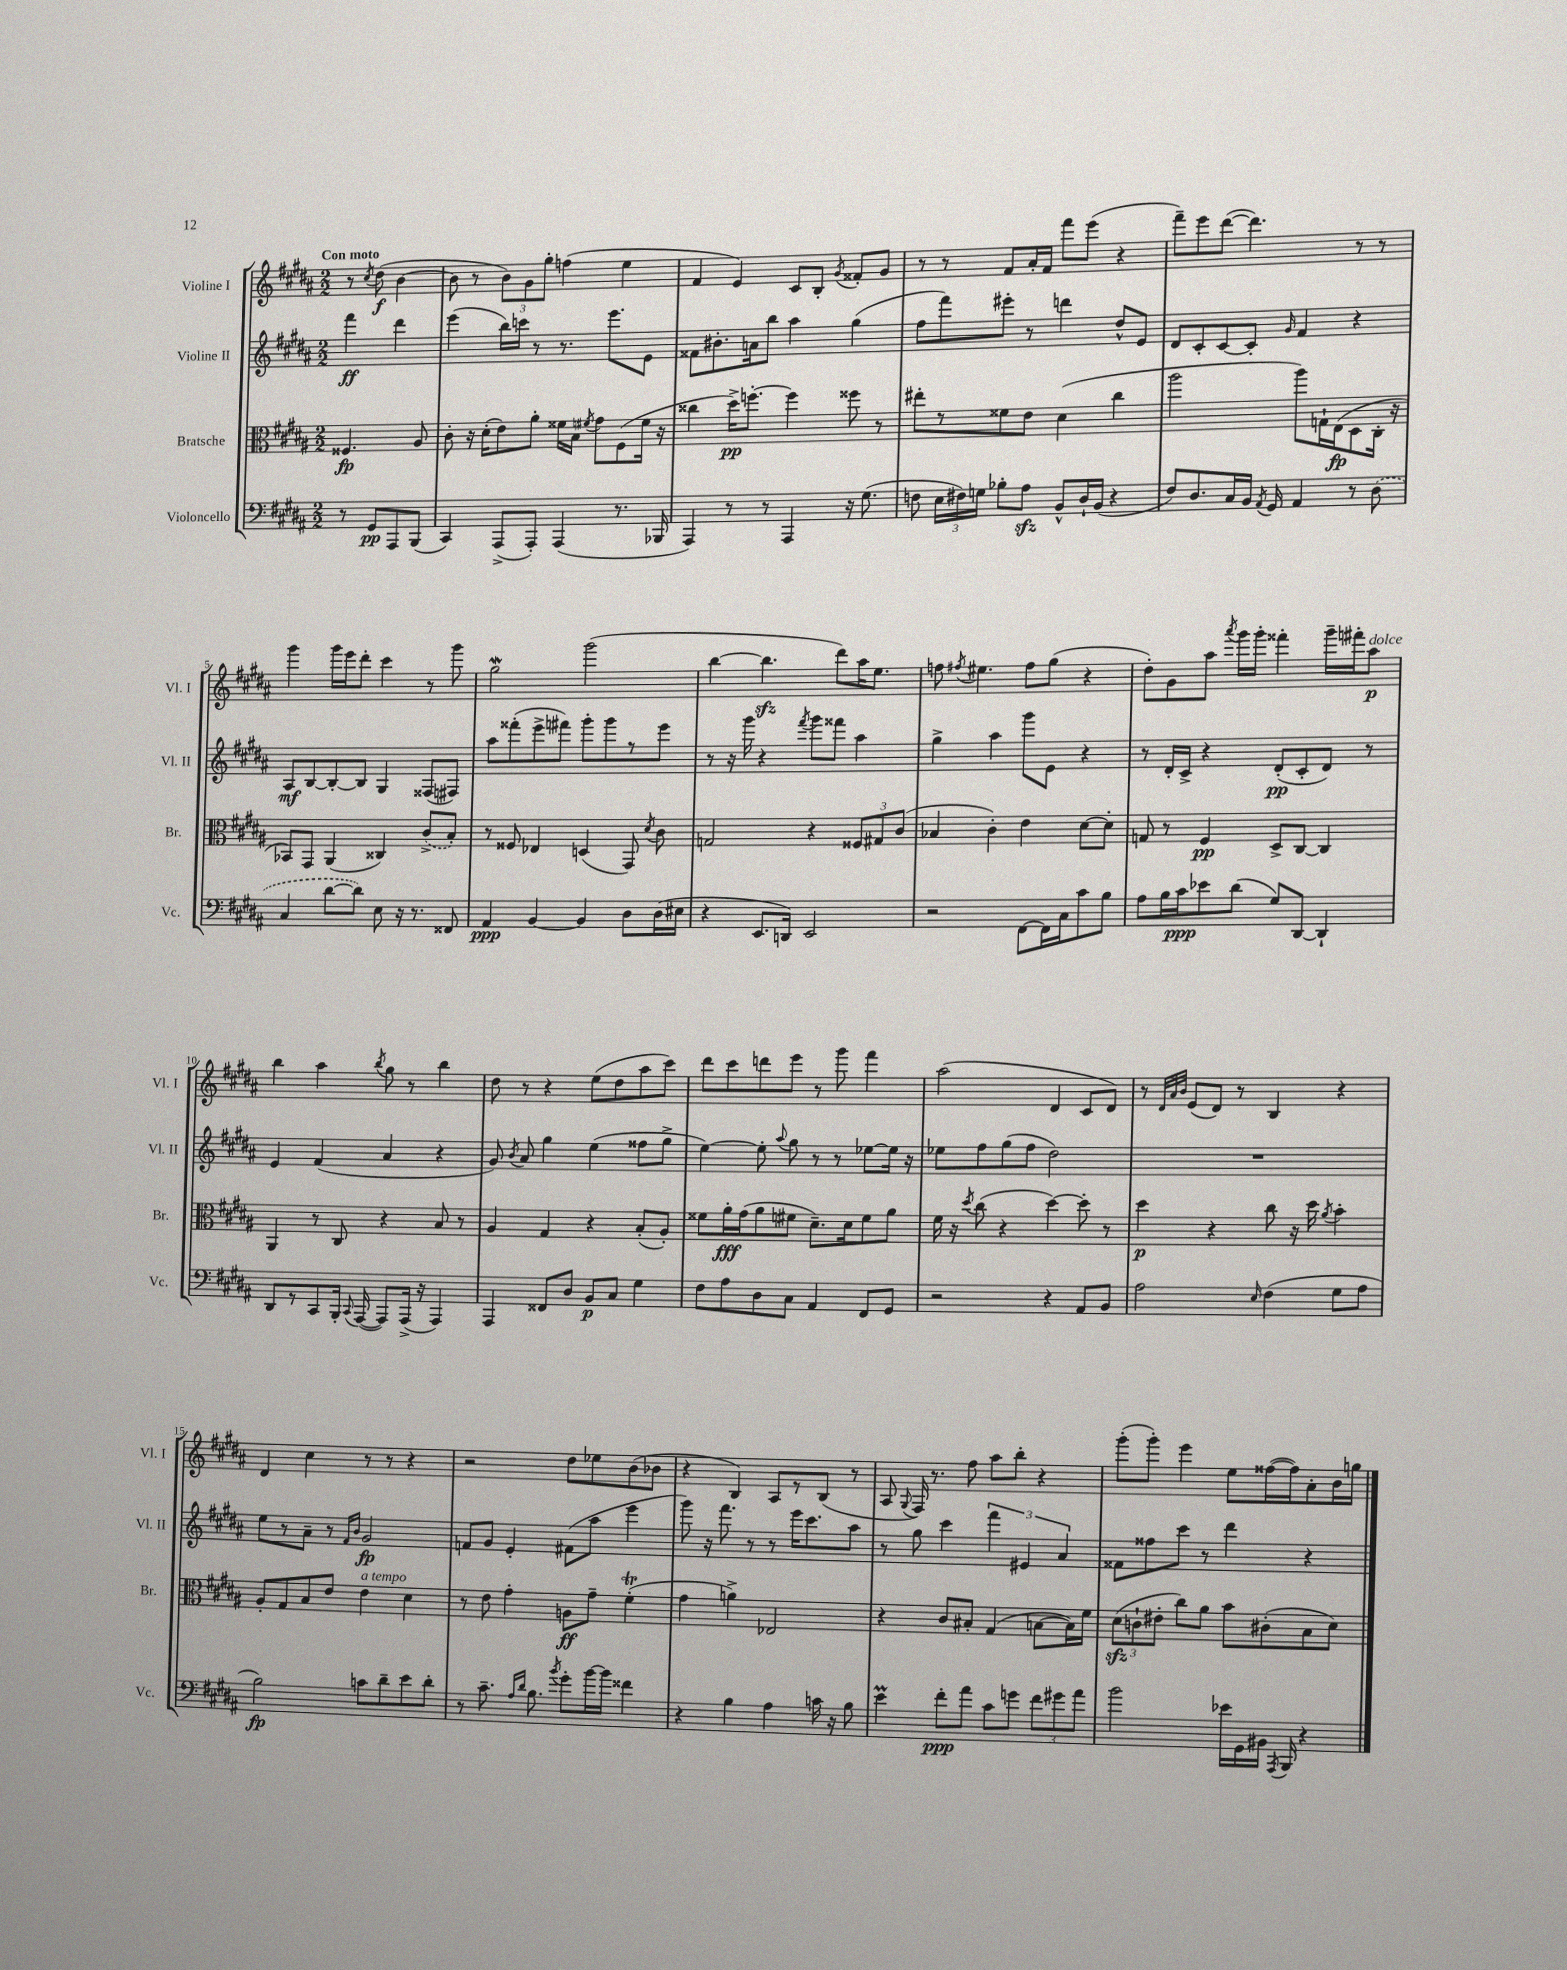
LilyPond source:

<<
\new StaffGroup <<
\new Staff = "s0" \with { instrumentName = "Violine I" shortInstrumentName = "Vl. I" } {
    \clef treble \key b \major \numericTimeSignature \time 2/2 \partial 2 \tempo "Con moto"
    \autoBeamOff r8 \acciaccatura { cis''8 } dis''8\f( b'4~ |
    b'8 r8 \tuplet 3/2 { b'8[) gis'8 gis''8]-. } f''4( e''4 |
    fis'4 e'4) cis'8[ b8]-. \acciaccatura { gis'8 } fisis'8[-. gis'8] |
    r8 r8 fis'8[ ais'16-. fis'16] fis'''8[ e'''8]( r4 |
    fis'''8[--) e'''8 dis'''8]~( dis'''4.) r8 r8 |
    gis'''4 gis'''16[ e'''16 dis'''8]-. cis'''4 r8 gis'''8 |
    gis''2\mordent gis'''2( |
    b''4~ b''4.\sfz dis'''8[) ais''16 e''8.] |
    f''8 \acciaccatura { fis''8 } eis''4. fis''8[ gis''8]( r4 |
    dis''8[-.) gis'8 ais''8] \acciaccatura { ais'''8 } gis'''16[ gis'''16]-. fisis'''4-. gis'''16[-- fis'''16-. ais''8]\p^\markup { \italic "dolce" } |
    b''4 ais''4 \acciaccatura { b''8 } gis''8 r8 b''4 |
    dis''8 r8 r4 e''8[( dis''8 ais''8 cis'''8]) |
    dis'''8[ cis'''8 d'''8 e'''8] r8 gis'''8 fis'''4 |
    ais''2( dis'4 cis'8[ dis'8]) |
    r8 \grace { dis'32[ ais'32 b'32] } e'8[( dis'8]) r8 b4 r4 |
    dis'4 cis''4 r8 r8 r4 |
    r2 dis''8[ ees''8 b'8( bes'8] |
    r4 b4) ais8[ r8 b8]( r8 |
    ais8 \appoggiatura { gis8 } fis16) r8. fis''8 ais''8[ b''8]-. r4 |
    gis'''8[-.( gis'''8]-.) e'''4 e''8[ fisis''16~( fisis''16) ais'8-. b'16 g''16] \bar "|." |
}
\new Staff = "s1" \with { instrumentName = "Violine II" shortInstrumentName = "Vl. II" } {
    \clef treble \key b \major \numericTimeSignature \time 2/2 \partial 2
    \autoBeamOff fis'''4\ff dis'''4 |
    e'''4( b''16[) c'''16] r8 r8. e'''8.[ e'8] |
    fisis'8[ bis'8.-. a'16 b''8] ais''4 gis''4( |
    fis''8[ fis'''8) eis'''8]-. r8 d'''4 dis''8[-^ e'8] |
    dis'8[ cis'8-. cis'8~ cis'8]-. \grace { gis'16 } fis'4 r4 |
    ais8[\mf b8~ b8~-. b8] gis4 fisis8[( fis8]) |
    ais''8[ fisis'''8-.( e'''8-> fis'''8]) gis'''8[-. gis'''8 r8 e'''8] |
    r8 r16 gis'''16 r4 \acciaccatura { fis'''8 } gis'''8[ fisis'''8] ais''4 |
    gis''4-> ais''4 gis'''8[ e'8] r4 |
    r8 dis'16[-. cis'16]-> r4 dis'8[-.\pp( cis'8-. dis'8]) r8 |
    e'4 fis'4( ais'4 r4 |
    gis'8) \acciaccatura { b'8 } ais'8 gis''4 e''4( fisis''8[ gis''8]-> |
    e''4~) e''8-. \appoggiatura { ais''8 } gis''8 r8 r8 ees''8[~ ees''16] r16 |
    ees''8[ fis''8 gis''8( fis''8] dis''2) |
    R1 |
    e''8[ r8 ais'8]-- r8 \grace { fis'16[ b'16] } gis'2\fp |
    f'8[ gis'8] e'4-. fis'8[( ais''8] e'''4 |
    gis'''8) r16 fis'''8. r8 r8 e'''16[ cis'''8. ais''8] |
    r8 gis''8 cis'''4 \tuplet 3/2 { fis'''4 eis'4 ais'4 } |
    fisis'8[ fisis''8 cis'''8] r8 dis'''4 r4 \bar "|." |
}
\new Staff = "s2" \with { instrumentName = "Bratsche" shortInstrumentName = "Br." } {
    \clef alto \key b \major \numericTimeSignature \time 2/2 \partial 2
    \autoBeamOff fisis4.\fp ais8 |
    cis'8-. r16 dis'16[-.( e'8) ais'8]-. fisis'16[ b16] \acciaccatura { fis'8 } gis'8[ fis8( fis'16] r16 |
    cisis''4 dis''16[->\pp) f''8.]~-. f''4 fisis''8 r8 |
    eis''8[-. r8 fisis'8 e'8] dis'4( cis''4 |
    ais''2 ais''8[) g16-! e16\fp( dis8 cis16]-. r16 |
    bes,8[) gis,8] ais,4( cisis4) \once \slurDashed cis'8[->( b8]-.) |
    r8 fisis8 ees4 d4( gis,8) \acciaccatura { dis'8 } cis'8 |
    g2 r4 \tuplet 3/2 { fisis8[ gis8 cis'8]( } |
    bes4 cis'4-.) e'4 dis'8[~ dis'8]-. |
    g8 r8 fis4\pp dis8[-> cis8]~ cis4 |
    ais,4 r8 cis8 r4 b8 r8 |
    ais4 gis4 r4 b8[-.( ais8]-.) |
    fisis'8[ ais'16-.\fff gis'16( ais'8 fis'8] dis'8.[--) dis'16 fis'8 ais'8] |
    fis'16 r16 \acciaccatura { dis''8 } cis''8( r4 dis''4~) dis''8-. r8 |
    dis''4\p r4 cis''8 r16 dis''16 \acciaccatura { ais'8 } b'4-. |
    ais8[-. gis8 b8 e'8] e'4^\markup { \italic "a tempo" } dis'4 |
    r8 e'8 gis'4-. a8[\ff gis'8]-- fis'4-.\trill( |
    gis'4 a'4->) ees2 |
    r4 cis'8[ bis8]-. gis4( b8[~ b16) fis'16] |
    \tuplet 3/2 { dis'8[\sfz( c'8-! eis'8]-. } cis''8[) ais'8] b'8[ cis'8-.( b8 dis'8]) \bar "|." |
}
\new Staff = "s3" \with { instrumentName = "Violoncello" shortInstrumentName = "Vc." } {
    \clef bass \key b \major \numericTimeSignature \time 2/2 \partial 2
    \autoBeamOff r8 gis,8[\pp ais,,8 b,,8]( |
    cis,4) ais,,8[->( ais,,8]-.) ais,,4( r8. bes,,16 |
    ais,,4) r8 r8 ais,,4 r16 gis8.( |
    f8 \tuplet 3/2 { e16[ fis16) g16] } bes8[-. ais8]\sfz b,8[-^ dis16-! b,16]( r4 |
    fis8[) dis8. cis16 b,16] \acciaccatura { ais,8 } gis,16 ais,4 r8 \once \slurDashed dis8( |
    cis4 dis'8[~ dis'8]) e8 r16 r8. fisis,8 |
    ais,4\ppp b,4~ b,4 dis8[ dis16( eis16] |
    r4 e,8.[ d,16]) e,2 |
    r2 fis,8[~ fis,16 cis16 cis'8 b8] |
    ais8[ b16 cis'16\ppp ees'8 dis'8]( gis8[) dis,8]~ dis,4-! |
    dis,8[ r8 cis,8 b,,16]-. \appoggiatura { cis,8 } ais,,16~( ais,,8[) ais,,16]->( r16 ais,,4) |
    ais,,4 fisis,8[ dis8] b,8[\p cis8] gis4 |
    fis8[ ais8 dis8 cis8] ais,4 fis,8[ gis,8] |
    r2 r4 ais,8[ b,8] |
    ais2 \grace { e16 } fis4( gis8[ ais8] |
    b2\fp) c'8[ dis'8-- e'8 dis'8]-. |
    r8 cis'8.-- \grace { ais16[ dis'16] } b8. \acciaccatura { b'8 } gis'8[-. b'16~ b'16] fisis'4 |
    r4 b4 ais4 c'16 r16 b8 |
    e'4\prall fis'8[-.\ppp ais'8] cis'8[ g'8] \tuplet 3/2 { fis'8[ gis'8 ais'8] } |
    b'2 ees'16[ gis,16 bis,16] \acciaccatura { ais,,8 } b,,16 r4 \bar "|." |
}
>>
>>
